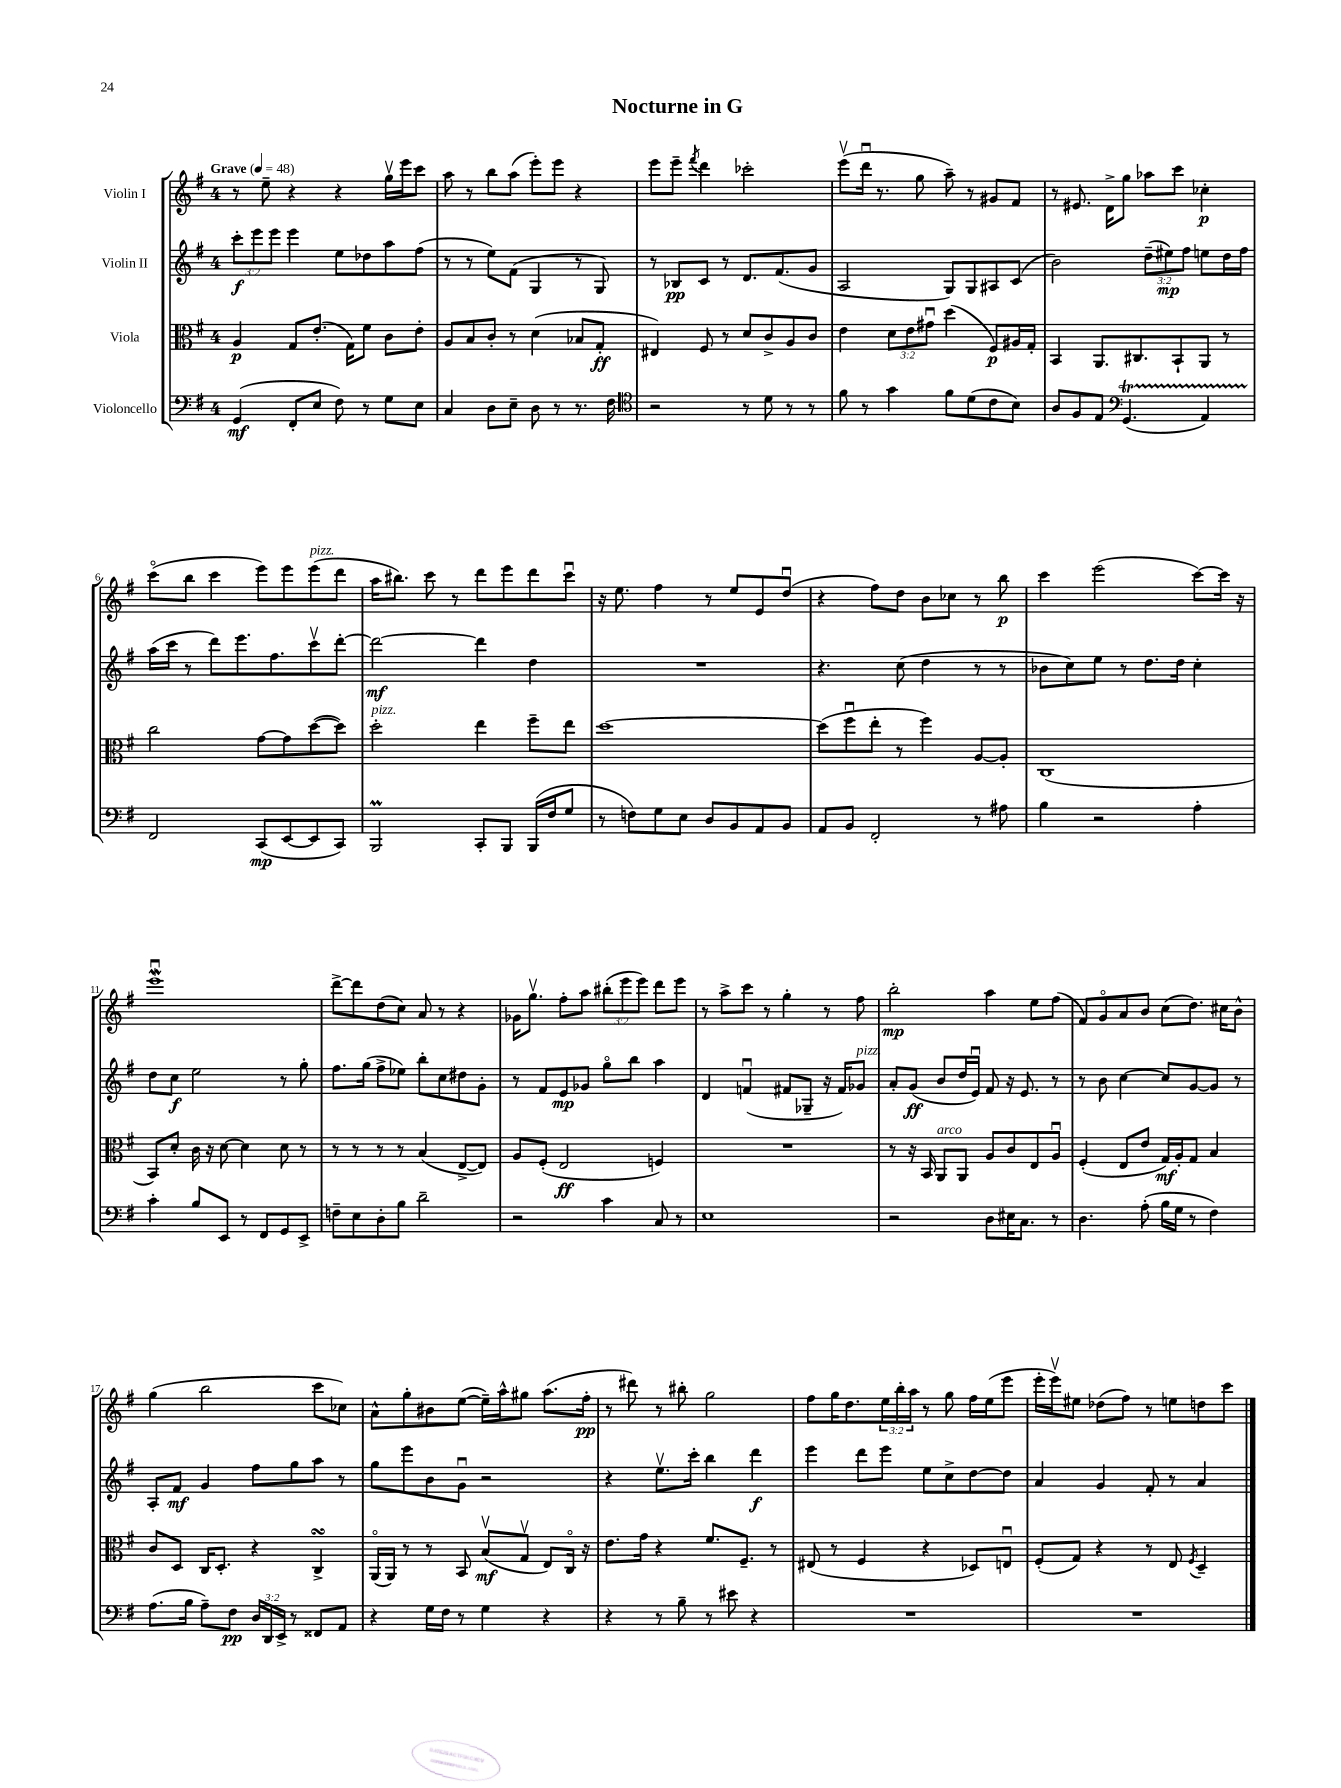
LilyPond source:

\header { title = "Nocturne in G" }
<<
\new StaffGroup <<
\new Staff = "s0" \with { instrumentName = "Violin I" } {
    \clef treble \key g \major \once \override Staff.TimeSignature.style = #'single-digit \time 4/4 \override Staff.TupletNumber.text = #tuplet-number::calc-fraction-text \tempo "Grave" 4 = 48
    r8 e''8-- r4 r4 g''16\upbow e'''16 c'''8 |
    a''8 r8 b''8 a''8( e'''8-.) e'''8 r4 |
    e'''8 e'''8-- \acciaccatura { fis'''8 } d'''4 ces'''2-. |
    e'''8\upbow( d'''16\downbow r8. g''8 a''8--) r8 gis'8 fis'8 |
    r8 eis'8. d'16-> g''8 aes''8 c'''8 ces''4-.\p |
    c'''8\flageolet( b''8 c'''4 e'''8) e'''8 e'''8^\markup { \italic "pizz." }( d'''8 |
    a''16 bis''8.) c'''8 r8 d'''8 e'''8 d'''8 c'''8\downbow |
    r16 e''8. fis''4 r8 e''8 e'8 d''8\downbow( |
    r4 fis''8) d''8 b'8 ces''8 r8 b''8\p |
    c'''4 e'''2( c'''8~) c'''16 r16 |
    e'''1\downbow\mordent |
    d'''8~-> d'''8 d''8( c''8) a'8 r8 r4 |
    ges'16 g''8.\upbow fis''8-. a''8 \tuplet 3/2 { bis''8-.( e'''8 e'''8) } d'''8 e'''8 |
    r8 a''8-> c'''8 r8 g''4-. r8 fis''8 |
    b''2-.\mp a''4 e''8 fis''8( |
    fis'8) g'8\flageolet a'8 b'8 c''8( d''8.) cis''16 b'8-^ |
    g''4( b''2 c'''8 ces''8) |
    a'8-^ g''8-. bis'8 e''8~( e''16--) a''16-^ gis''8 a''8.( fis''16-.\pp |
    r8 dis'''8) r8 bis''8-. g''2 |
    fis''8 g''16 d''8. \tuplet 3/2 { e''16 b''16-. a''16 } r8 g''8 fis''16 e''16( e'''8 |
    e'''16-. e'''16\upbow) eis''8 des''8( fis''8) r8 e''8 d''8 c'''8 \bar "|." |
}
\new Staff = "s1" \with { instrumentName = "Violin II" } {
    \clef treble \key g \major \once \override Staff.TimeSignature.style = #'single-digit \time 4/4 \override Staff.TupletNumber.text = #tuplet-number::calc-fraction-text
    \tuplet 3/2 { c'''8-.\f e'''8 e'''8 } e'''4 e''8 des''8 a''8 fis''8( |
    r8 r8 e''8) fis'8( g4 r8 g8) |
    r8 bes8\pp c'8 r8 d'8. fis'8.( g'8 |
    a2 g8) g8 ais8 c'8( |
    b'2) \tuplet 3/2 { d''8--( eis''8\mp) fis''8 } e''8 d''16 fis''16 |
    a''16( c'''16 r8 d'''8) e'''8. fis''8. c'''8\upbow d'''8~-. |
    d'''2~\mf d'''4 d''4 |
    R1 |
    r4. c''8( d''4 r8 r8 |
    bes'8 c''8) e''8 r8 d''8. d''16 c''4-. |
    d''8 c''8\f e''2 r8 g''8-. |
    fis''8. g''16( fis''8-> ees''8) b''8-. c''8 dis''8 g'8-. |
    r8 fis'8 e'8\mp ges'8 g''8\flageolet b''8 a''4 |
    d'4 f'4\downbow( fis'8 ges8-- r16 fis'16) ges'8^\markup { \italic "pizz." } |
    a'8-. g'8\ff( b'8 d''16 e'16\downbow) fis'8 r16 e'8. r8 |
    r8 b'8 c''4~ c''8 g'8~ g'8 r8 |
    a8-. fis'8\mf g'4 fis''8 g''8 a''8 r8 |
    g''8 e'''8 b'8 g'8\downbow r2 |
    r4 e''8.\upbow c'''16-. b''4 d'''4\f |
    e'''4 d'''8 e'''8 e''8 c''8-> d''8~ d''8 |
    a'4 g'4 fis'8-. r8 a'4 \bar "|." |
}
\new Staff = "s2" \with { instrumentName = "Viola" } {
    \clef alto \key g \major \once \override Staff.TimeSignature.style = #'single-digit \time 4/4 \override Staff.TupletNumber.text = #tuplet-number::calc-fraction-text
    a4\p g8 e'8.-.( g16) fis'8 c'8 e'8-. |
    a8 b8 c'8-. r8 d'4( bes8 g8-.\ff |
    eis4) fis8 r8 d'8 c'8-> a8 c'8 |
    e'4 \tuplet 3/2 { d'8 e'8 gis'8\downbow } d''4( fis8\p) ais16 g16-. |
    b,4 a,8. cis8. b,8-! a,8 r8 |
    c''2 g'8~ g'8 d''8~( d''8) |
    d''2-.^\markup { \italic "pizz." } e''4 fis''8-- e''8 |
    d''1~ |
    d''8( fis''8\downbow e''8-. r8 fis''4) a8~ a8-. |
    c1( |
    b,8) d'8-. c'16 r16 d'8~ d'4 d'8 r8 |
    r8 r8 r8 r8 b4( e8~-> e8) |
    a8 fis8-.( e2\ff f4) |
    R1 |
    r8 r16 b,16 a,8^\markup { \italic "arco" } a,8 a8 c'8 e8 a8\downbow |
    fis4-.( e8 e'8 g16\mf) a16-. g8 b4 |
    c'8 d8 c16 d8.-. r4 c4->\turn |
    a,16\flageolet( a,16) r8 r8 b,8 b8\upbow\mf( g8\upbow e8) c16\flageolet r16 |
    e'8. g'16 r4 fis'8. fis8.-- r8 |
    eis8( r8 fis4 r4 des8) e8\downbow |
    fis8-.( g8) r4 r8 e8 \acciaccatura { fis8 } d4-- \bar "|." |
}
\new Staff = "s3" \with { instrumentName = "Violoncello" } {
    \clef bass \key g \major \once \override Staff.TimeSignature.style = #'single-digit \time 4/4 \override Staff.TupletNumber.text = #tuplet-number::calc-fraction-text
    g,4\mf( fis,8-. e8 fis8) r8 g8 e8 |
    c4 d8 e8-- d8 r8 r8. fis16 |
    \clef tenor r2 r8 d'8 r8 r8 |
    fis'8 r8 g'4 fis'8 d'8( c'8 b8) |
    a8 fis8 e8 \clef bass g,4.\startTrillSpan( a,4) |
    fis,2\stopTrillSpan c,8\mp( e,8~ e,8 c,8) |
    b,,2\prall c,8-. b,,8 b,,16( fis16 g8 |
    r8 f8) g8 e8 d8 b,8 a,8 b,8 |
    a,8 b,8 fis,2-. r8 ais8 |
    b4 r2 a4-. |
    c'4-. b8 e,8 r8 fis,8 g,8 e,8-> |
    f8-- e8 d8-. b8 d'2-- |
    r2 c'4 c8 r8 |
    e1 |
    r2 d8 eis16 c8. r8 |
    d4. a8-.( b16 g16 r8 fis4) |
    a8.( b16 a8--) fis8\pp \tuplet 3/2 { d16 d,16 e,16-> } r8 fisis,8 a,8 |
    r4 g16 fis16 r8 g4 r4 |
    r4 r8 b8-- r8 eis'8 r4 |
    R1 |
    R1 \bar "|." |
}
>>
>>
